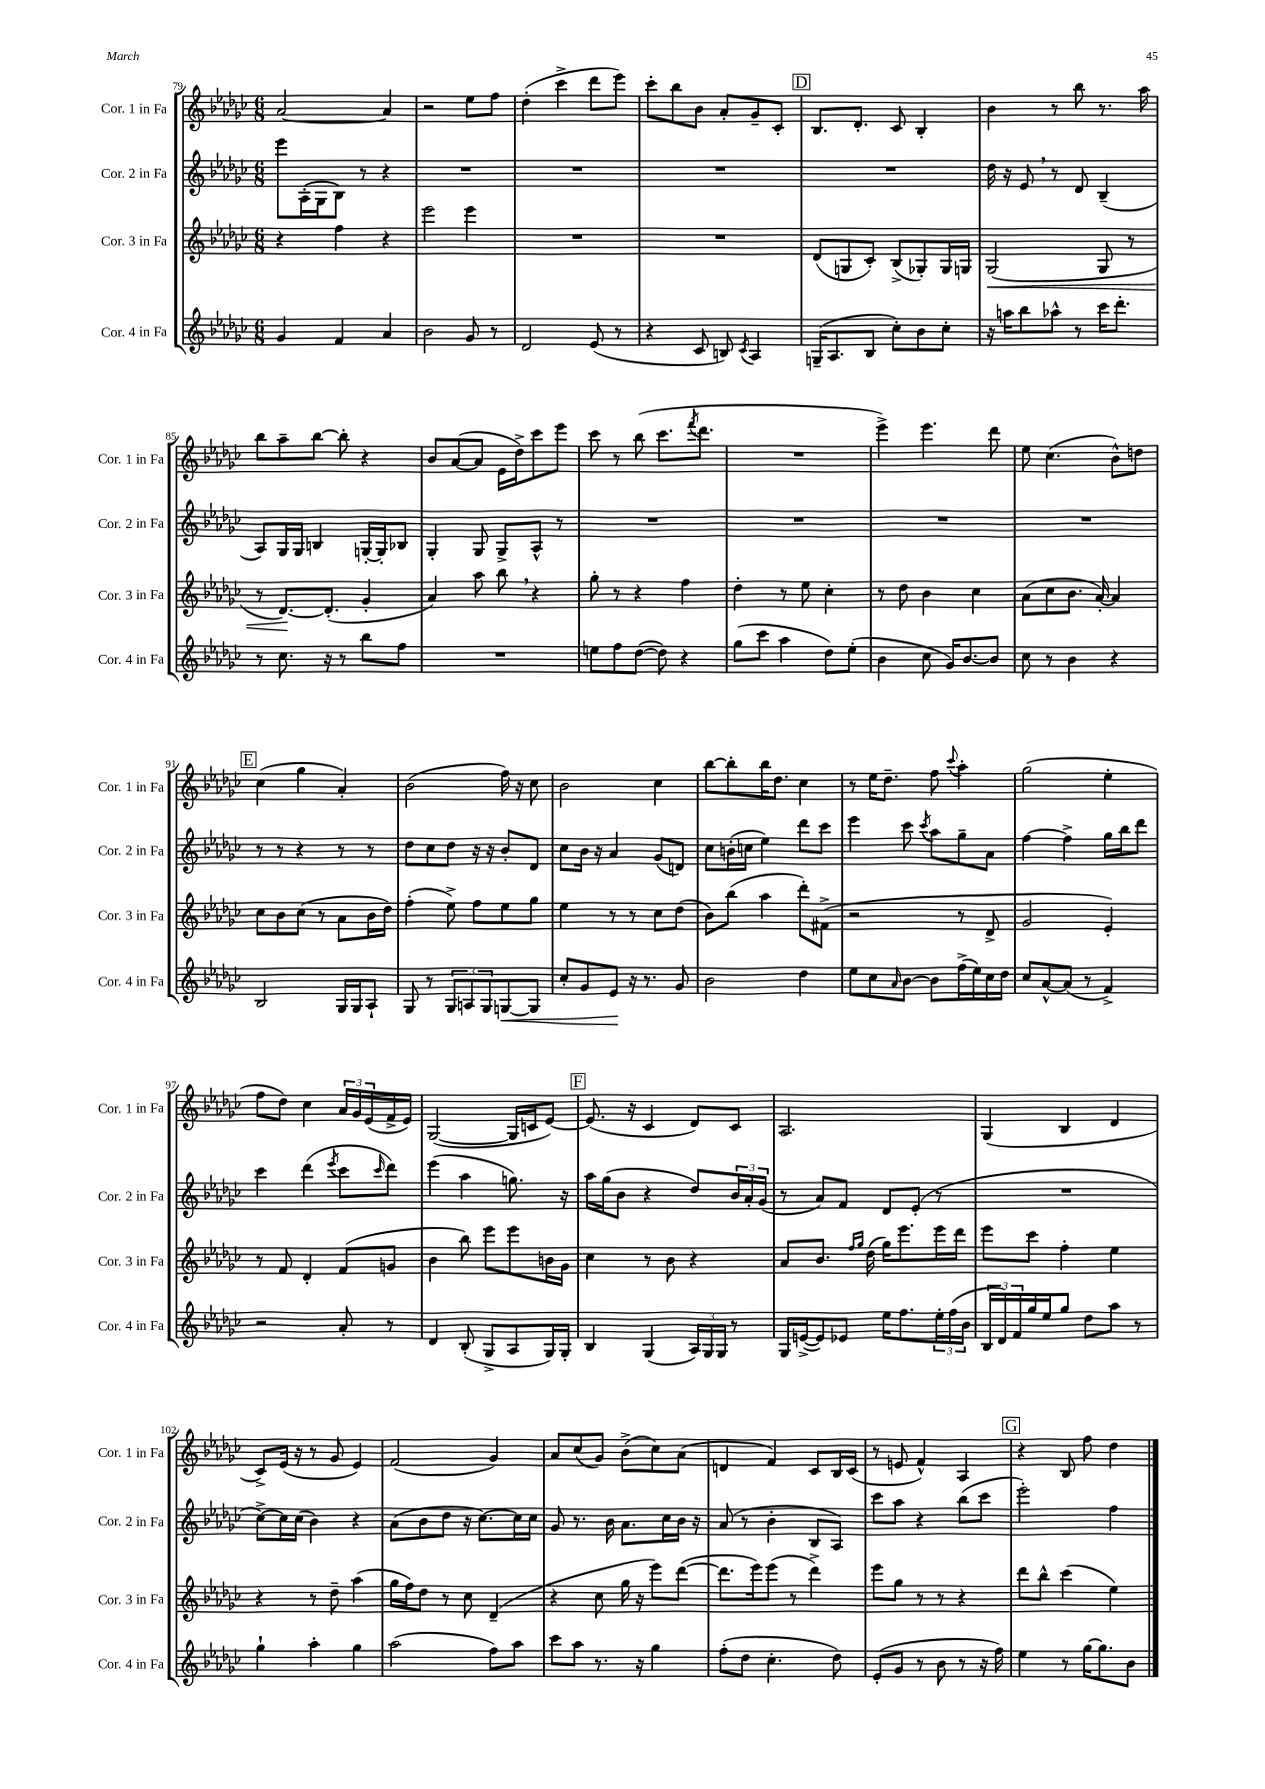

**kern	**kern	**kern	**kern
*staff4	*staff3	*staff2	*staff1
*clefG2	*clefG2	*clefG2	*clefG2
*k[b-e-a-d-g-c-]	*k[b-e-a-d-g-c-]	*k[b-e-a-d-g-c-]	*k[b-e-a-d-g-c-]
*M6/8	*M6/8	*M6/8	*M6/8
4g-	4r	8eee-	[2a-
.	.	(16A-'	.
.	.	16G-	.
4f	4ff	8B-)	.
.	.	8r	.
4a-	4r	4r	4a-]
=	=	=	=
2b-	2eee-	2.r	2r
8g-	4eee-	.	8ee-
8r	.	.	8ff
=	=	=	=
2d-	2.r	2.r	(4dd-'
.	.	.	4ccc-^
(8e-	.	.	8ddd-
8r	.	.	8eee-)
=	=	=	=
4r	2.r	2.r	8ccc-'
.	.	.	8bb-
8c-	.	.	8b-
8B)	.	.	8a-'
8qc-	.	.	.
4A-	.	.	8g-~
.	.	.	8c-'
=	=	=	=
(16G~	(8d-	2.r	8.B-
8.A-	.	.	.
.	8G	.	.
.	.	.	8.d-'
8B-	8c-')	.	.
8cc-')	(8B-^	.	8c-
8b-	8G-')	.	4B-'
8cc-'	16G-	.	.
.	16G	.	.
=	=	=	=
16r	(2G-	16dd-	4b-
16aa	.	16r	.
8bb-	.	8e-	.
8aa-^^	.	8r	8r
8r	.	8d-	8bb-
16ccc-	8G-	(4B-~	8.r
8.ddd-'	.	.	.
.	8r	.	.
.	.	.	16aa-
=	=	=	=
8r	8r	8A-)	8bb-
8.cc-	[8.d-)	16G-	8aa-~
.	.	16G-	.
.	.	4B	[8bb-
16r	(8.d-']	.	.
8r	.	.	8bb-']
8bb-	4g-'	[16G'	4r
.	.	16G']	.
8ff	.	8B-	.
=	=	=	=
2.r	4a-)	4G-'	8b-
.	.	.	([8a-
.	8aa-	8G-	8a-]
.	8bb-	8G-^	16e-
.	.	.	16dd-^)
.	4r	8A-^^	8ccc-
.	.	8r	8eee-
=	=	=	=
8ee	8gg-'	2.r	8ccc-
8ff	8r	.	8r
([8dd-	4r	.	(8bb-
8dd-])	.	.	8.ccc-
4r	4ff	.	.
.	.	.	8qfff
.	.	.	8.ddd-
=	=	=	=
(8gg-	4dd-'	2.r	2.r
8ccc-	.	.	.
4aa-	8r	.	.
.	8ee-	.	.
8dd-)	4cc-'	.	.
(8ee-'	.	.	.
=	=	=	=
4b-	8r	2.r	4eee-^)
.	8dd-	.	.
8cc-	4b-	.	4.eee-
16g-)	.	.	.
[8.b-	.	.	.
.	4cc-	.	.
8b-]	.	.	8ddd-
=	=	=	=
8cc-	(8a-	2.r	8ee-
8r	8cc-	.	(4.cc-
4b-	8.b-	.	.
.	[16a-')	.	.
4r	4a-]	.	8b-^^)
.	.	.	8dd
=	=	=	=
2B-	8cc-	8r	(4cc-
.	8b-	8r	.
.	(8cc-	4r	4gg-
.	8r	.	.
16G-	8a-	8r	4a-')
16G-	.	.	.
8A-`	16b-	8r	.
.	16dd-)	.	.
=	=	=	=
8G-	(4ff'	8dd-	(2b-
8r	.	8cc-	.
12G-	8ee-^)	8dd-	.
12A	.	.	.
.	8ff	16r	.
12G-	.	.	.
.	.	16r	.
[8G	8ee-	8b-'	16ff)
.	.	.	16r
8G]	8gg-	8d-	8cc-
=	=	=	=
8cc-'	4ee-	8cc-	2b-
8g-	.	16b-	.
.	.	16r	.
8e-	8r	4a-	.
16r	8r	.	.
8.r	.	.	.
.	8cc-	(8g-	4cc-
8g-	(8dd-	8d)	.
=	=	=	=
2b-	8b-)	8cc-	[8bb-
.	(8bb-	(16b'	8bb-']
.	.	16cc	.
.	4aa-	4ee-)	16bb-
.	.	.	8.dd-
4dd-	8ddd-')	8ddd-	4cc-
.	(8f#^	8ccc-	.
=	=	=	=
8ee-	2r	4eee-	8r
8cc-	.	.	16ee-
.	.	.	8.dd-~
16qqa-	.	.	.
[8b-	.	8ccc-	.
.	.	8qccc-	.
8b-]	.	8aa-	8ff
.	.	.	8qqccc-
(16ff^	8r	8gg-~	4aa-'
16ee-)	.	.	.
16cc-	8d-^	8a-	.
16dd-	.	.	.
=	=	=	=
8cc-	2g-	[4ff	(2gg-
[8a-^^	.	.	.
(8a-]	.	4ff^]	.
8r	.	.	.
4f^)	4e-')	16gg-	4ee-'
.	.	16bb-	.
.	.	8ddd-	.
=	=	=	=
2r	8r	4ccc-	8ff
.	8f	.	8dd-)
.	4d-'	(4ddd-	4cc-
.	.	8qeee-	.
8a-'	(8f	8ccc-	24a-
.	.	.	24g-
.	.	.	(24e-
.	.	16qqccc-	.
8r	8g	8ddd-)	16f^
.	.	.	16e-)
=	=	=	=
4d-	4b-	(4eee-	([2G-
(8B-'	8bb-)	4aa-	.
8G-^	8eee-	.	.
8A-	8eee-	8.gg)	16G-]
.	.	.	16c
16G-)	16b	.	[8e-)
16G-'	16g-	16r	.
=	=	=	=
4B-	4cc-	16aa-	(8.e-]
.	.	(16gg-	.
.	.	8b-	.
.	.	.	16r
(4G-	8r	4r	4c-
.	8b-	.	.
24A-)	4r	8dd-)	8d-)
24G-	.	.	.
24G-	.	.	.
8r	.	24b-	8c-
.	.	24a-'	.
.	.	(24g-	.
=	=	=	=
16G-	8a-	8r	2.A-
([16e^	.	.	.
8e])	8.b-	8a-)	.
8e-	.	8f	.
.	16qqff	.	.
.	16qqgg-	.	.
.	(16dd-	.	.
16ee-	16gg-)	8d-	.
8.ff	8.eee-	.	.
.	.	(8e-'	.
24ee-'	16eee-	8r	.
(24ff	.	.	.
.	16ddd-	.	.
24b-	.	.	.
=	=	=	=
24B-	8eee-	2.r	(4G-
24d-)	.	.	.
24f	.	.	.
16gg-	8ccc-	.	.
16ee-	.	.	.
8gg-	4ff'	.	4B-
8dd-	.	.	.
8aa-	4ee-	.	4d-
8r	.	.	.
=	=	=	=
4gg-`	4r	[8cc-^)	8c-^)
.	.	16cc-]	(16e-
.	.	(16cc-	16r
4aa-'	8r	4b-)	8r
.	8dd-~	.	8g-
4gg-	(4aa-	4r	4e-)
=	=	=	=
(2aa-	16gg-	(8a-	(2f
.	16ff)	.	.
.	8dd-	8b-	.
.	8r	8dd-	.
.	8cc-	16r	.
.	.	[8.cc-)	.
8ff)	(4d-~	.	4g-)
8aa-	.	16cc-]	.
.	.	16cc-	.
=	=	=	=
8ccc-	4r	8g-	8a-
8aa-	.	8.r	(8cc-
8.r	8cc-	.	8g-)
.	.	16b-	.
.	16gg-	8.a-	(8b-^
16r	16r	.	.
4gg-	8eee-)	.	8cc-)
.	.	16cc-	.
.	([8ddd-	16b-	(8a-
.	.	16r	.
=	=	=	=
(8ff'	8.ddd-]	(8a-	4d
8dd-	.	8r	.
.	16eee-)	.	.
4.cc-'	(8eee-	4b-'	4f)
.	8r	.	.
.	4ddd-^)	8B-	8c-
8dd-)	.	8A-)	16B-
.	.	.	(16c-
=	=	=	=
(8e-'	8eee-	8ccc-	8r
8g-	8gg-	8aa-	8e
8r	8r	4r	4f^^)
8b-	8r	.	.
8r	4r	(8bb-	4A-
16r	.	8ccc-	.
16ff)	.	.	.
=	=	=	=
4ee-	8ddd-	2eee-')	4r
.	8bb-^^	.	.
8r	(4ccc-	.	8B-
[16gg-	.	.	8ff
8.gg-]	.	.	.
.	4ee-)	4ff	4dd-
8b-	.	.	.
==	==	==	==
*-	*-	*-	*-
